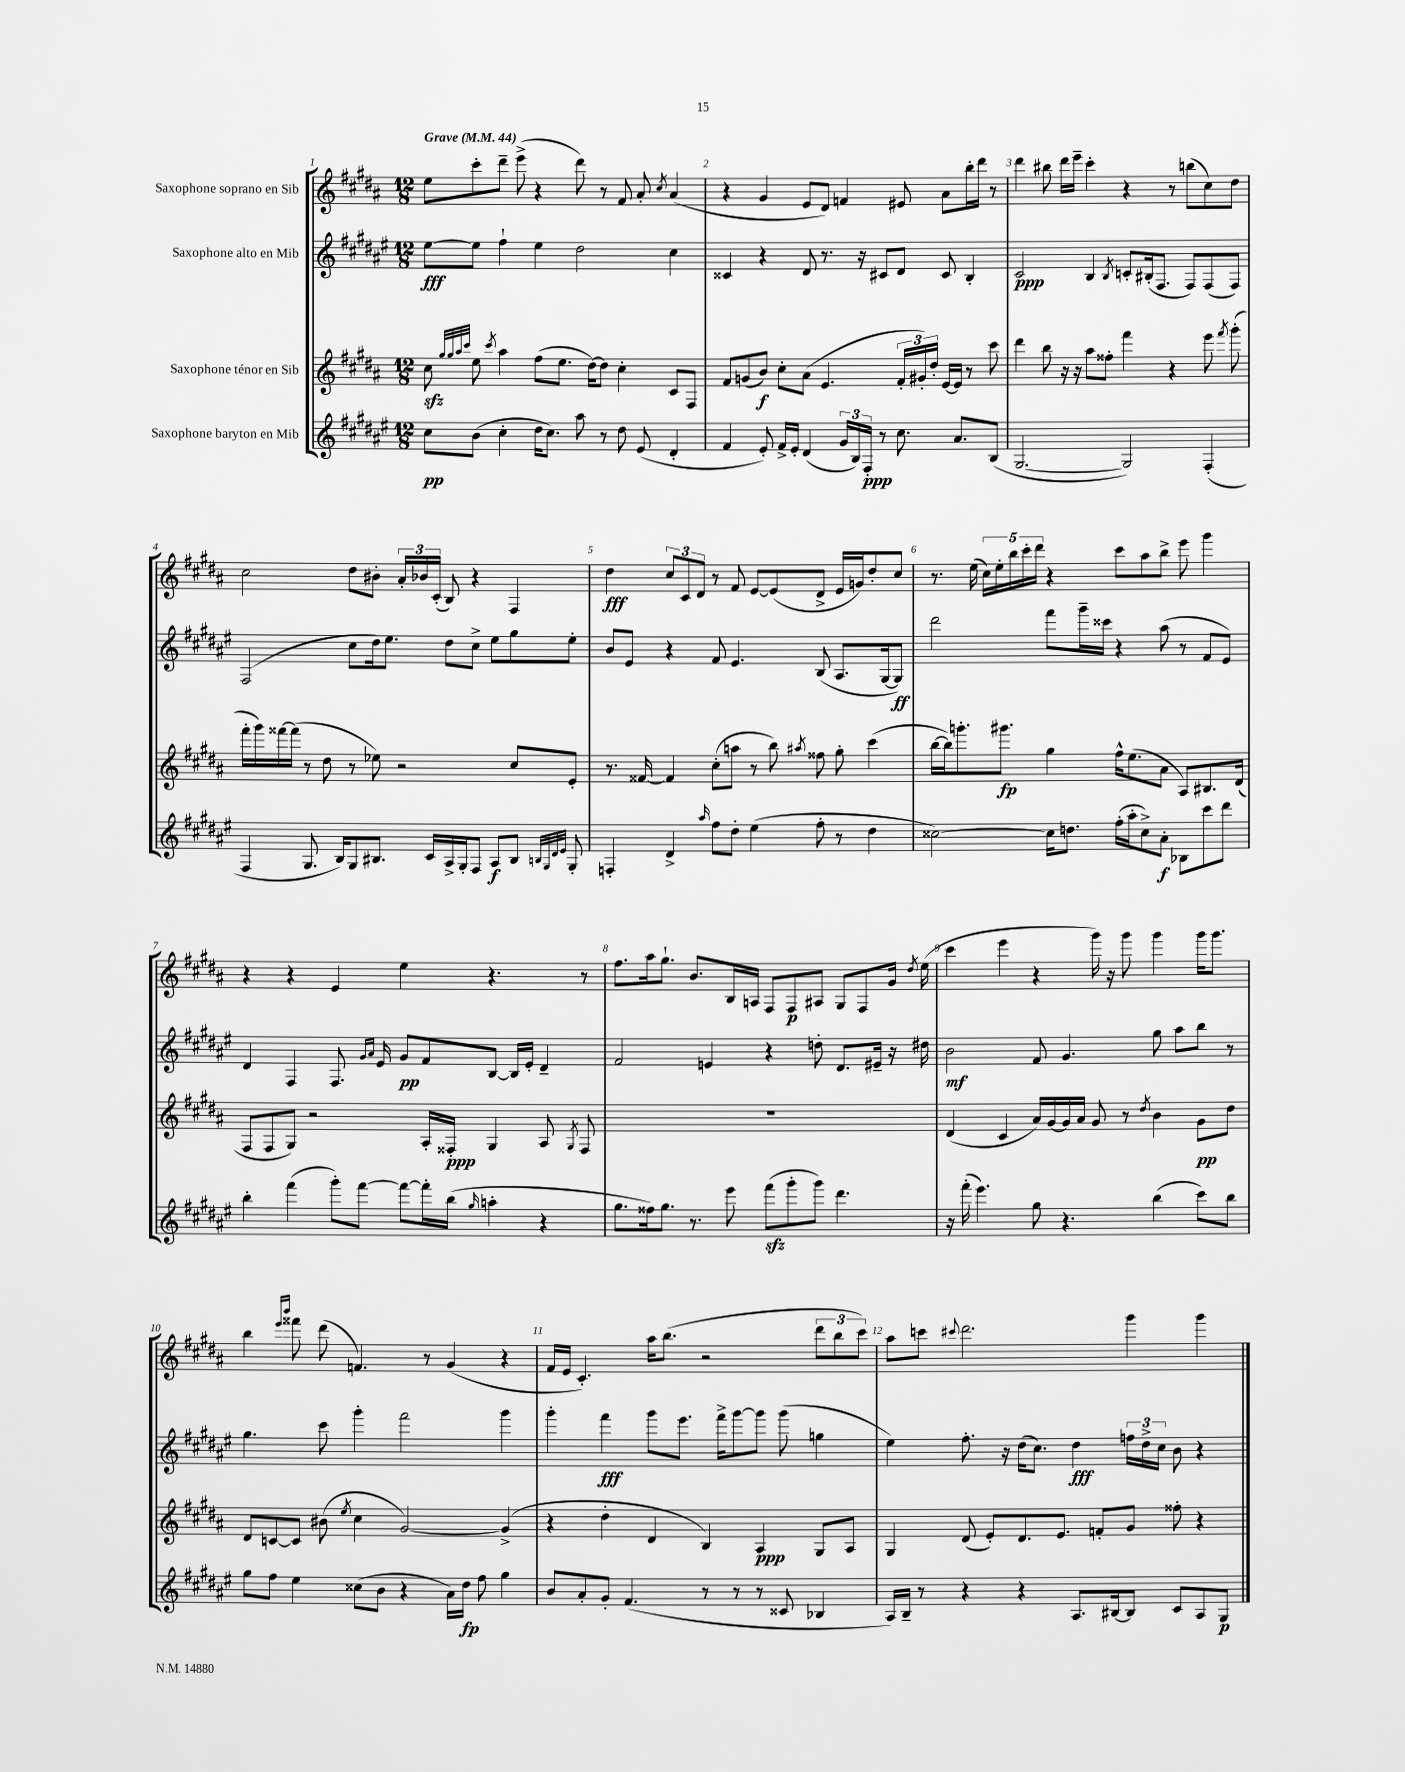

**kern	**kern	**kern	**kern
*staff4	*staff3	*staff2	*staff1
*clefG2	*clefG2	*clefG2	*clefG2
*k[f#c#g#d#a#e#]	*k[f#c#g#d#a#]	*k[f#c#g#d#a#e#]	*k[f#c#g#d#a#]
*M12/8	*M12/8	*M12/8	*M12/8
*MM44	*MM44	*MM44	*MM44
8cc#	8cc#	[8ee#	8ee
.	32qqgg#	.	.
.	32qqgg#	.	.
.	32qqaa#	.	.
.	32qqccc#	.	.
(8b	8ee	8ee#]	8ccc#'
.	8qccc#	.	.
4cc#'	4aa#	4ff#`	8ddd#~
.	.	.	(8eee^
16dd#	(8ff#	4ee#	4r
8.cc#)	.	.	.
.	8.ee	.	.
8aa#	.	2dd#	8ddd#)
.	[16dd#)	.	.
8r	8dd#]	.	8r
8dd#	4cc#'	.	8f#
(8e#	.	.	8a#'
.	.	.	8qcc#
4d#'	8c#	4cc#	(4a#
.	8F#	.	.
=	=	=	=
4f#	8f#	4c##	4r
.	(8g	.	.
8e#')	8b)	4r	4g#
16f#^	8cc#'	.	.
16e#'	.	.	.
(4d#	(8a#	8d#	8e
.	4.e	8.r	8d#)
24g#	.	.	4f
24B)	.	.	.
.	.	16r	.
24F#'	.	.	.
8r	.	8c#	.
8.cc#	24f#'	8d#	8e#
.	24g#')	.	.
.	24dd#'	.	.
.	[16e	8c#	8a#
8.a#	16e]	.	.
.	8r	4B'	16bb'
.	.	.	16ddd#
(8B	8ccc#	.	8r
=	=	=	=
[2.G#	4ddd#	2c#	4ddd#
.	8bb	.	8bb#
.	16r	.	16ddd#
.	16r	.	16eee~
.	8aa#	4B	4ccc#'
.	8ff##'	.	.
.	.	8qB	.
2G#])	4fff#	8c'	4r
.	.	(16B#'	.
.	.	8.F#	.
.	4r	.	8r
.	.	8F#)	(8bb
(4F#'	8eee	(8F#	8cc#)
.	8qfff#	.	.
.	(8ggg#'	8F#)	8dd#
=	=	=	=
4F#	16fff#'	(2F#	2cc#
.	16ggg#)	.	.
.	[16fff##	.	.
.	(16fff##]	.	.
8.G#	8r	.	.
.	8dd#	.	.
16B)	.	.	.
8G#	8r	8cc#	8dd#
8.B#	8ee-)	16dd#)	8b#'
.	.	8.ee#	.
.	2r	.	24a#'
.	.	.	24b-
16c#	.	.	.
.	.	.	(24c#'
16A#^	.	8dd#	8B)
16G#'	.	.	.
8F#	.	8cc#^	4r
8A#	.	8ee#	.
8B#	8cc#	8gg#	4F#
32qqB	.	.	.
32qqG#	.	.	.
32qqd#	.	.	.
32qqe#	.	.	.
8G#'	8e'	8ee#'	.
=	=	=	=
4F'	8.r	8b	4dd#
.	.	8e#	.
.	[16f##	.	.
4d#^	4f##]	4r	12cc#
.	.	.	12c#
.	.	.	12d#
16qqaa#	.	.	.
8ff#	(8cc#'	8f#	8r
8dd#'	8aa	4.e#	8f#
(4ee#	8r	.	[8e
.	8bb)	.	(8e]
.	8qaa#	.	.
8ff#'	8ff##	(8B	8d#^
8r	8gg#'	8.A#	16e
.	.	.	16g)
4dd#	(4ccc#	.	8dd#'
.	.	[16G#	.
.	.	8G#])	8cc#
=	=	=	=
[2cc##)	[16bb	2ddd#	8.r
.	16bb])	.	.
.	8.ggg'	.	.
.	.	.	(16ee
.	.	.	20cc#)
.	.	.	20ee'
.	8.ggg#	.	.
.	.	.	20bb
.	.	.	20ccc#'
.	.	.	20ddd#
16cc##]	4gg#	8fff#	4r
8.dd	.	.	.
.	.	16ggg#~	.
.	.	16ccc##	.
(16ff#'	16ff#^^	4r	8ccc#
16aa#'	(8.ee	.	.
8cc##^)	.	.	8aa#
8a#'	8a#	(8aa#	8bb^
8B-	8A#)	8r	8eee
8ccc#	8.B#	8f#	4ggg#
8ddd#	.	8e#)	.
.	(16d#	.	.
=	=	=	=
4bb'	8F#	4d#	4r
.	8F#	.	.
(4fff#	8G#)	4F#	4r
.	2r	.	.
8ggg#')	.	8.F#	4e
[8fff#	.	.	.
.	.	16qqg#	.
.	.	16qqa#	.
.	.	16e#	.
8fff#_	.	8g#	4ee
16fff#']	16A#'	8f#	.
(16bb	16F##'	.	.
16qqgg#	.	.	.
4aa'	4G#	[8B	4.r
.	.	16B]	.
.	.	16e#'	.
4r	8A#	4d#~	.
.	8qG#	.	.
.	8F##	.	8r
=	=	=	=
8.gg#	1.r	2f#	8.ff#
16ff##)	.	.	16aa#
8.gg#	.	.	8.gg#`
8.r	.	.	8.b
.	.	4e	.
8eee#	.	.	16B
.	.	.	16A
(8fff#	.	4r	8F#
8ggg#'	.	.	8F#
8ggg#)	.	8dd'	8A#
4.ddd#	.	8.d#	8G#
.	.	.	8F#
.	.	16e#~	.
.	.	16r	16g#
.	.	.	8qdd#
.	.	16dd#	(16ee
=	=	=	=
16r	(4d#	2b	4ccc#
(16fff#'	.	.	.
4.eee#)	.	.	.
.	4c#	.	4eee
8gg#	16a#)	8f#	4r
.	[16g#	.	.
4.r	16g#]	4.g#	.
.	16a#	.	.
.	8g#	.	16ggg#)
.	.	.	16r
.	8r	.	8ggg#
.	8qdd#	.	.
(4bb	4b	8gg#	4ggg#
.	.	8aa#	.
8ccc#)	8g#	8bb	16ggg#
.	.	.	8.ggg#
8bb	8dd#	8r	.
=	=	=	=
8gg#	8d#	4.gg#	4bb
8ff#	[8c	.	.
.	.	.	16qqeee
.	.	.	16qqbbb
4ee#	8c]	.	8fff##
.	(8b#	8ccc#	(8ddd#
.	8qee	.	.
(8cc##	4cc#	4ggg#'	4.f)
8b	.	.	.
4r	[2g#)	2fff#	.
.	.	.	8r
16a#)	.	.	(4g#
16dd#	.	.	.
8ff#	.	.	.
4gg#	(4g#^]	4ggg#	4r
=	=	=	=
8b	4r	4ggg#'	16f#
.	.	.	16e
8a#'	.	.	4.c#')
8g#'	4dd#'	4fff#	.
(4.f#	.	.	.
.	4d#	8ggg#	16aa#
.	.	.	(8.bb
.	.	8.eee#	.
8r	4B)	.	2r
.	.	16fff#^	.
8r	.	[8ggg#	.
8r	4A#	8ggg#]	.
8c##	.	(8ggg#	.
4B-	8G#	4gg	12ddd#
.	.	.	12bb
.	8A#	.	.
.	.	.	12ccc#)
=	=	=	=
16A#)	4G#	4ee#)	8aa#
16B~	.	.	.
8r	.	.	8ccc
.	.	.	8qqccc#
4r	(8d#	8.ff#'	2.ddd#
.	8e')	.	.
.	.	16r	.
4r	8.d#	(16dd#	.
.	.	8.cc#)	.
.	8.e	.	.
8.A#	.	4dd#	.
.	8f'	.	.
[16B#	.	.	.
8B#]	8g#	24ff	4ggg#
.	.	24dd#^	.
.	.	24cc#	.
8c#	8ff##'	8b	.
8A#	4r	4r	4ggg#
8G#	.	.	.
==	==	==	==
*-	*-	*-	*-
